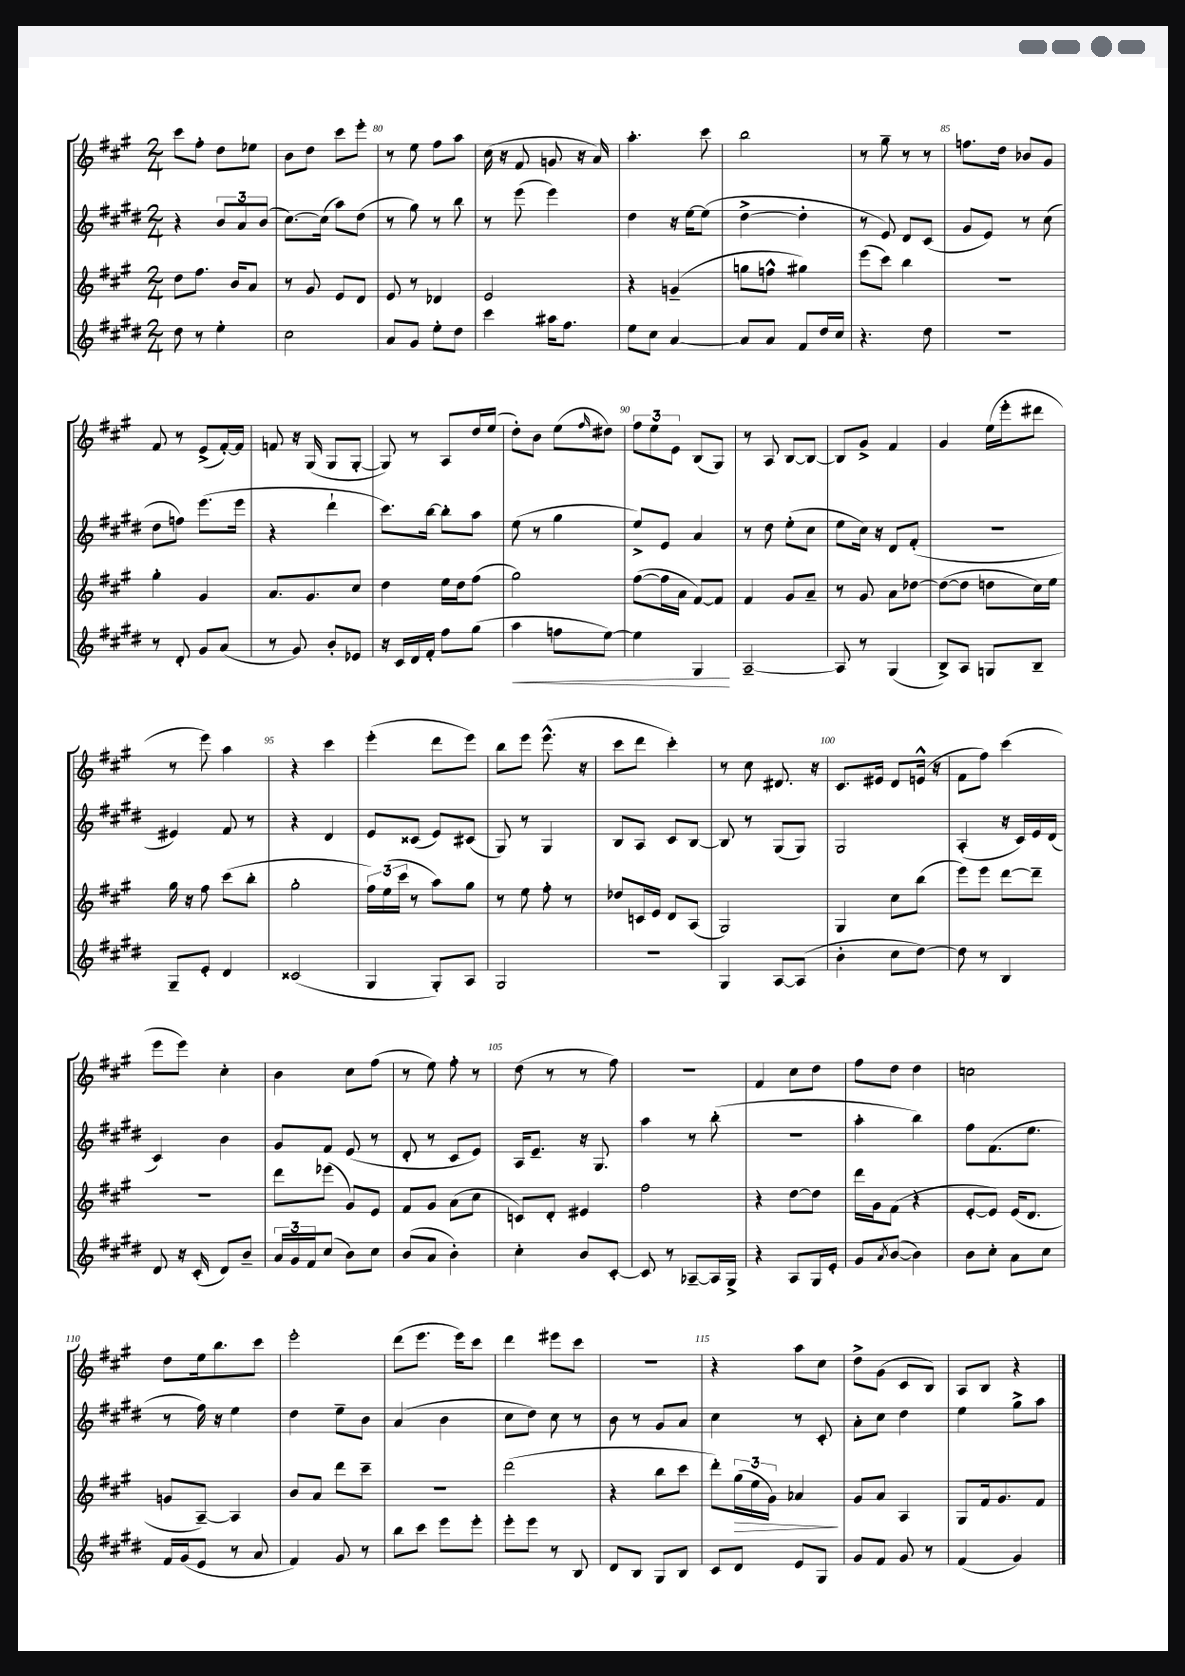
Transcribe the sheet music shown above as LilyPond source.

<<
\new StaffGroup <<
\new Staff = "s0" {
    \clef treble \key a \major \numericTimeSignature \time 2/4
    cis'''8 fis''8-. d''8 ees''8 |
    b'8 d''8 cis'''8 e'''8-. |
    r8 e''8 fis''8 a''8 |
    cis''16( r16 fis'8 g'8 r16 a'16) |
    a''4.-. cis'''8 |
    b''2 |
    r8 gis''8-- r8 r8 |
    f''8. d''16 bes'8 gis'8 |
    fis'8 r8 e'8->( fis'16~-.) fis'16 |
    f'8 r16 gis16( gis8 gis8~-. |
    gis8) r8 a8 d''16 e''16( |
    d''8-.) b'8 e''8( \grace { fis''16 } dis''8) |
    \tuplet 3/2 { fis''8 e''8 e'8 } b8( gis8) |
    r8 a8 b8~ b8~ |
    b8 gis'8-> fis'4 |
    gis'4 e''16( e'''16-. dis'''8 |
    r8 e'''8) a''4 |
    r4 cis'''4 |
    e'''4-.( d'''8 e'''8) |
    b''8 e'''8 e'''8.-^( r16 |
    cis'''8 d'''8 cis'''4-.) |
    r8 cis''8 dis'8. r16 |
    cis'8. eis'16 d'8 e'16-^( r16 |
    fis'8 fis''8) cis'''4( |
    e'''8 e'''8) cis''4-. |
    b'4 cis''8 fis''8( |
    r8 e''8) fis''8-. r8 |
    d''8( r8 r8 fis''8) |
    r2 |
    fis'4 cis''8 d''8 |
    fis''8 d''8 d''4 |
    c''2 |
    d''8 e''16 b''8. cis'''8 |
    e'''2-. |
    d'''8( e'''8. e'''16) cis'''8 |
    d'''4 eis'''8 cis'''8 |
    R2 |
    r4 a''8 cis''8 |
    d''8-> gis'8( cis'8 b8) |
    a8 b8 r4 \bar "|." |
}
\new Staff = "s1" {
    \clef treble \key e \major \numericTimeSignature \time 2/4
    r4 \tuplet 3/2 { b'8 a'8 b'8( } |
    cis''8.~) cis''16( a''8) dis''8( |
    r8 gis''8) r8 b''8 |
    r8 e'''8( e'''4) |
    dis''4 r16 e''16~ e''8( |
    dis''4~-> dis''4-. |
    r8 e'8) dis'8 cis'8( |
    gis'8 e'8) r8 cis''8( |
    dis''8 f''8) e'''8.( e'''16 |
    r4 dis'''4-! |
    cis'''8.) b''16~ b''8-. a''8 |
    e''8( r8 gis''4 |
    e''8->) e'8 a'4 |
    r8 dis''8 e''8-.( cis''8 |
    e''8 cis''16) r16 dis'8 fis'8-.( |
    R2 |
    eis'4) fis'8 r8 |
    r4 dis'4 |
    e'8 cisis'8( e'8) cis'8( |
    gis8) r8 gis4 |
    b8 a8 cis'8 b8~ |
    b8 r8 gis8( gis8) |
    gis2 |
    a4-.( r16 cis'16) e'16 dis'16( |
    cis'4) b'4 |
    gis'8 fis'8 e'8( r8 |
    dis'8-. r8 cis'8 e'8) |
    a16 e'8.-- r16 gis8. |
    a''4 r8 b''8-.( |
    r2 |
    a''4-. b''4) |
    fis''8 fis'8.( e''8. |
    r8 fis''16) r16 e''4 |
    dis''4 e''8-- b'8 |
    a'4( b'4 |
    cis''8 dis''8) cis''8 r8 |
    b'8 r8 gis'8 a'8 |
    cis''4 r8 cis'8-. |
    a'8-. cis''8 dis''4 |
    e''4 gis''8-> a''8 \bar "|." |
}
\new Staff = "s2" {
    \clef treble \key a \major \numericTimeSignature \time 2/4
    d''8 fis''8. b'16 a'8 |
    r8 gis'8 e'8 d'8 |
    e'8 r8 des'4 |
    e'2 |
    r4 g'4--( |
    g''8 f''8-^ gis''4) |
    e'''8( cis'''8) b''4 |
    r2 |
    gis''4-. gis'4 |
    a'8. gis'8. cis''8 |
    d''4 e''16 d''16 fis''8( |
    gis''2) |
    fis''8~( fis''16 a'16 fis'8~) fis'8 |
    fis'4 gis'8 a'8-- |
    r8 gis'8 a'8 des''8~ |
    des''8~( des''8 d''8 cis''16) e''16 |
    gis''16 r16 fis''8 cis'''8( b''8-. |
    gis''2-. |
    \tuplet 3/2 { fis''16) e''16( cis'''16 } r8 a''8) gis''8 |
    r8 e''8 fis''8-. r8 |
    des''8 c'16 e'16 d'8 a8( |
    gis2) |
    gis4 cis''8 b''8( |
    e'''8) e'''8 d'''8~ d'''8-- |
    r2 |
    d'''8 ees'''8( gis'8) e'8 |
    fis'8 gis'8 a'8( cis''8 |
    c'8) d'8-. eis'4 |
    fis''2 |
    r4 d''8~ d''8 |
    d'''16 gis'16 fis'8( r4 |
    e'8~-. e'8) e'16( d'8. |
    g'8 a8~--) a4 |
    b'8 a'8 d'''8 cis'''8-- |
    R2 |
    d'''2( |
    r4 b''8 cis'''8 |
    d'''8-.) \tuplet 3/2 { gis''16\>( e''16 gis'16) } aes'4\! |
    gis'8 a'8 a4 |
    gis8 fis'16 gis'8. fis'8 \bar "|." |
}
\new Staff = "s3" {
    \clef treble \key e \major \numericTimeSignature \time 2/4
    dis''8 r8 e''4-. |
    cis''2 |
    a'8 gis'8 e''8-. dis''8 |
    cis'''4 ais''16 fis''8. |
    e''8 cis''8 a'4~ |
    a'8 a'8 fis'8 dis''16 cis''16 |
    r4. dis''8 |
    r2 |
    r8 dis'8-. gis'8 a'8( |
    r8 gis'8) b'8-. ees'8 |
    r16 cis'16 dis'16 fis'16-. fis''8 gis''8( |
    a''4\< f''8 e''8~) |
    e''4 gis4\! |
    a2~-- |
    a8 r8 gis4( |
    b8->) a8 g8 b8-- |
    gis8-- e'8-. dis'4 |
    cisis'2( |
    gis4 gis8-.) a8 |
    gis2 |
    R2 |
    gis4 a8~ a8( |
    b'4-. cis''8 dis''8~) |
    dis''8 r8 b4 |
    dis'8 r16 cis'16-.( dis'8) b'8-- |
    \tuplet 3/2 { a'16 gis'16 fis'16 } cis''8( b'8) cis''8 |
    b'8( a'8 b'4-.) |
    cis''4-. b'8 cis'8~-. |
    cis'8 r8 aes8~-- aes16 gis16-> |
    r4 a8 gis16 e'16-. |
    gis'8 \acciaccatura { a'8 } b'8~( b'4) |
    b'8 cis''8-. a'8 cis''8 |
    fis'16 gis'16( e'8 r8 a'8 |
    fis'4) gis'8 r8 |
    b''8 cis'''8 e'''8 e'''8-. |
    e'''8-. e'''8 r8 b8 |
    dis'8 b8 gis8 b8 |
    cis'8 dis'8 e'8 gis8 |
    gis'8 fis'8 gis'8 r8 |
    fis'4( gis'4) \bar "|." |
}
>>
>>
\layout { \context { \Score currentBarNumber = #78 \override BarNumber.break-visibility = ##(#f #t #t) barNumberVisibility = #(every-nth-bar-number-visible 5) } }
